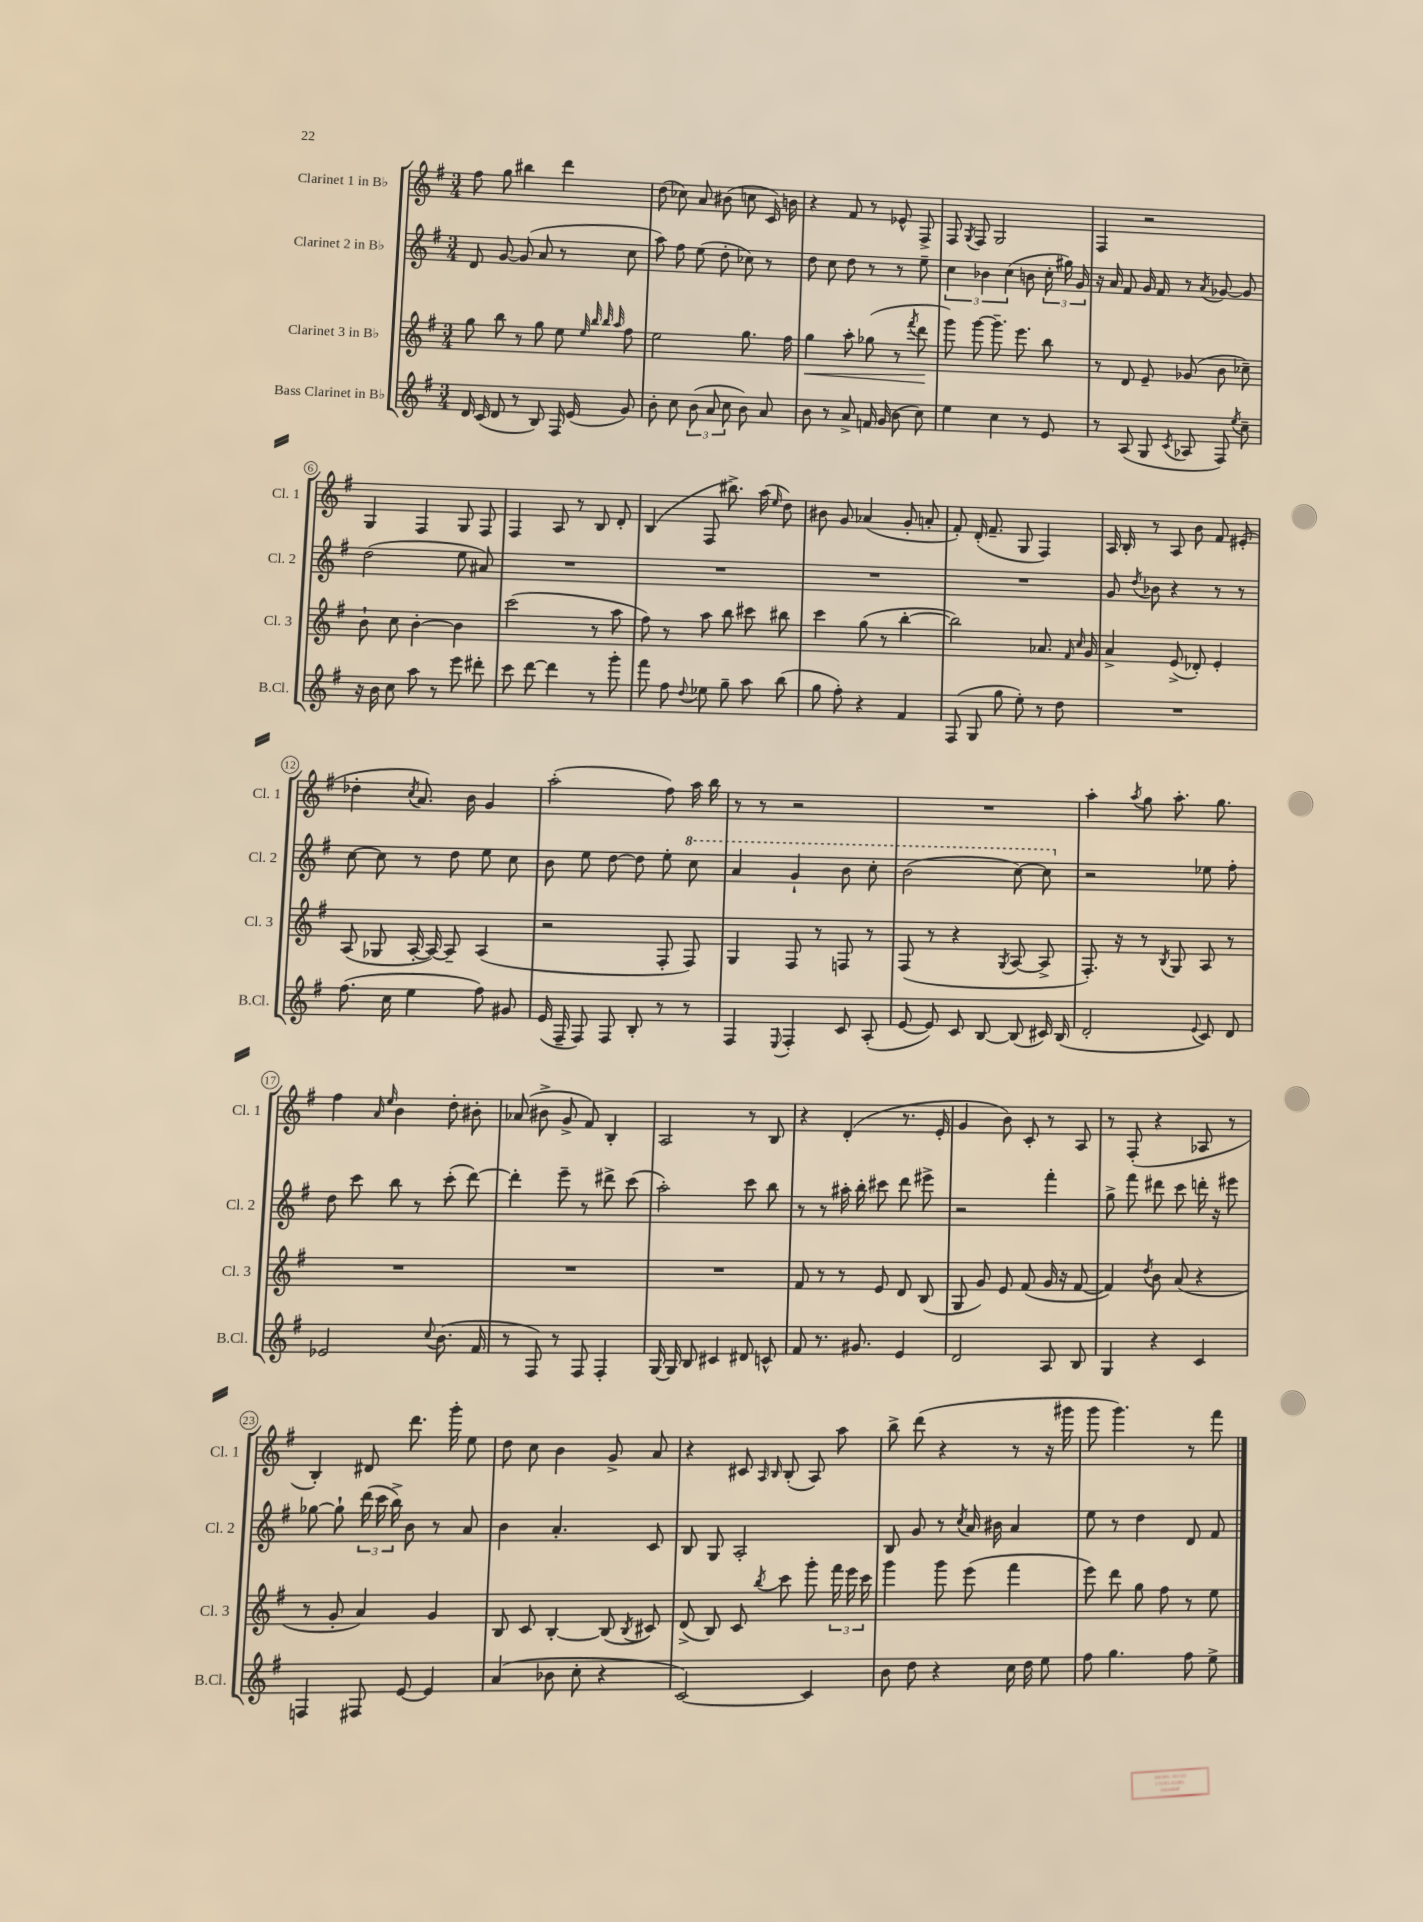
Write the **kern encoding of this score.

**kern	**kern	**kern	**kern
*staff4	*staff3	*staff2	*staff1
*clefG2	*clefG2	*clefG2	*clefG2
*k[f#]	*k[f#]	*k[f#]	*k[f#]
*M3/4	*M3/4	*M3/4	*M3/4
16d	8gg	8d	8ff#
(16c	.	.	.
8d	8bb	[8g	8gg
8r	8r	(8g]	4bb#
8B)	8gg	8a	.
16F#	8ee	8r	4ddd
(16e	.	.	.
.	32qqee	.	.
.	32qqbb	.	.
.	32qqbb	.	.
.	32qqaa	.	.
8g)	8ff#	8cc	.
=	=	=	=
8b'	2ee	8aa)	(8dd
8cc	.	8ff#	8cc-)
(12b	.	(8ee	8a
12a	.	.	.
.	.	8dd'	(8b#
12cc	.	.	.
8b)	8.gg	8cc-)	8cc
8a	.	8r	16c)
.	16ff#	.	16b
=	=	=	=
8b	4gg	8dd	4r
8r	.	8cc	.
8a^	8aa'	8dd	8f#
16f	(8gg-	8r	8r
(16g	.	.	.
8b	8r	8r	8e-^^
.	8qfff#	.	.
8cc)	8ddd	8ee~	8F#^
=	=	=	=
4ee	8ggg)	6cc	8F#
.	.	.	8qG
.	[8ggg	.	8F#
.	.	6b-	.
4cc	8.ggg~]	.	2G
.	.	(6cc	.
.	8.eee	.	.
8r	.	8b	.
8e	8bb	24cc'	.
.	.	24gg#)	.
.	.	24g	.
=	=	=	=
8r	8r	16r	4F#
.	.	16a	.
(8A	8d	8f#	.
8G	8e~	16g	2r
.	.	16f#	.
8qc	.	.	.
8A-	(8g-	8r	.
.	.	8qa	.
8F#)	8b	[8g-	.
8qee	.	.	.
8cc~	8cc-~)	8g-]	.
=	=	=	=
16r	8b`	(2dd	4G
16b	.	.	.
8cc	8cc	.	.
8aa	[4b'	.	4F#
8r	.	.	.
8eee	4b]	8ee	8G
8ddd#'	.	8a#)	8F#
=	=	=	=
8ccc	(2ccc	2.r	4F#
[8ddd	.	.	.
4ddd]	.	.	8A
.	.	.	8r
8r	8r	.	8B
8ggg'	8aa	.	8d'
=	=	=	=
8fff#	8ff#)	2.r	(4B
8ff#	8r	.	.
8qqdd	.	.	.
8ee-	8aa	.	8F#
8gg~	8bb	.	8.bb#^)
8aa	8ccc#	.	.
.	.	.	(16aa
.	.	.	16qqee
(8bb	8bb#	.	8dd)
=	=	=	=
8gg	4ccc	2.r	8b#
8ff#')	.	.	8g
4r	(8gg	.	(4a-
.	8r	.	.
4f#	[4bb'	.	8g'
.	.	.	8a'
=	=	=	=
(8F#	2bb])	2.r	8f#')
8G	.	.	(16d'
.	.	.	8.f#~
8gg	.	.	.
8ee')	.	.	8G
8r	8.a-	.	4F#)
8dd	.	.	.
.	16qqf#	.	.
.	16qqcc	.	.
.	16g	.	.
=	=	=	=
2.r	4a^	8g	16A
.	.	.	16B'
.	.	8qdd	.
.	.	8b-	8r
.	(8e^	4r	8A
.	8d-')	.	8b
.	4e'	8r	8f#
.	.	8r	(8e#'
=	=	=	=
(8.ff#	(8A	[8cc	4dd-'
.	8G-	8cc]	.
16cc	.	.	.
.	.	.	8qcc
4ee	[16A'	8r	8.a)
.	16A_)	.	.
.	8A~]	8dd	.
.	.	.	16b
8ff#)	(4A	8ee	4g
8g#	.	8cc	.
=	=	=	=
(16e	2r	8b	(2aa'
16F#~	.	.	.
8F#)	.	8ee	.
8F#	.	[8dd	.
8B'	.	8dd]	.
8r	8F#'	8ee'	8ff#)
8r	8F#)	8ccc	16aa
.	.	.	16bb
=	=	=	=
4F#	4G	4aa	8r
.	.	.	8r
8qqE	.	.	.
4F#'	8F#	4gg`	2r
.	8r	.	.
8c	8F	8bb	.
(8A'	8r	8ccc'	.
=	=	=	=
[8e	(8F#	(2bb	2.r
8e])	8r	.	.
8c	4r	.	.
[8B	.	.	.
.	8qG	.	.
(8B]	[8A	[8ccc)	.
16c#)	8A^]	8ccc]	.
(16B	.	.	.
=	=	=	=
2d'	8.F#')	2r	4aa'
.	16r	.	.
.	.	.	8qaa
.	8r	.	8gg
.	8qB	.	.
.	8G	.	8.aa'
8qqe	.	.	.
8c)	8A	8ee-	.
.	.	.	8.gg
8d	8r	8ff#'	.
=	=	=	=
2e-	2.r	8dd	4ff#
.	.	8ccc	.
.	.	.	16qqa
.	.	.	16qqee
.	.	8bb	4b
.	.	8r	.
8qqcc	.	.	.
(8.b	.	(8ccc'	8dd'
.	.	[8ddd)	8b#'
16f#	.	.	.
=	=	=	=
8r	2.r	4ddd']	(8a-
8F#)	.	.	8b#^
8r	.	8eee~	8g^
8F#	.	8r	8f#)
4F#'	.	8ddd#^	4B'
.	.	(8ccc	.
=	=	=	=
[16G	2.r	2aa')	2A
16G]	.	.	.
8B	.	.	.
4c#	.	.	.
8d#	.	8ccc	8r
8c^^	.	8bb	8B
=	=	=	=
8f#	8f#	8r	4r
8.r	8r	8r	.
.	8r	16aa#'	(4d'
8.g#	.	16bb'	.
.	8e	8ccc#	.
4e	8d	8ddd	8.r
.	(8B	8eee#^	.
.	.	.	16e'
=	=	=	=
2d	8G	2r	4g
.	8g)	.	.
.	8e	.	8b)
.	(8f#	.	8c'
8A	16g	4fff#'	8r
.	16r	.	.
8B	[8f#	.	8A
=	=	=	=
4G	4f#])	8gg^	8r
.	.	8fff#	(8F#'
.	8qdd	.	.
4r	8b	8ddd#	4r
.	(8a	8ccc	.
4c	4r	16ddd'	8A-
.	.	16r	.
.	.	8eee#	8r
=	=	=	=
4F	8r	[8gg-	4B')
.	8g'	8gg-`]	.
8F#	4a)	(24ddd	8d#
.	.	24ccc	.
.	.	24bb^)	.
[8e	.	8b	8.ddd
4e]	4g	8r	.
.	.	.	16ggg'
.	.	8a	8ee
=	=	=	=
(4a	8B	4b	8dd
.	8c	.	8cc
8b-	[4B'	4.a'	4b
8cc'	.	.	.
4r	(8B]	.	8g^
.	8qB	.	.
.	8c#)	8c	8a
=	=	=	=
[2c)	(8d^	8B	4r
.	8B)	8G	.
.	8c	2A'	8c#
.	.	.	16qqA
.	8qbb	.	16qqB
.	8ccc	.	(8B'
4c]	8ggg'	.	8A)
.	24fff#	.	8aa
.	24eee	.	.
.	24ccc	.	.
=	=	=	=
8b	4ggg	8B	8bb^
8dd	.	8g	(8ddd
4r	8ggg	8r	4r
.	.	8qcc	.
.	(8eee	16a	.
.	.	16b#	.
16cc	4fff#	4a	8r
16dd	.	.	.
8ee	.	.	16r
.	.	.	16ggg#
=	=	=	=
8ff#	8eee)	8ee	8ggg
4.gg	8ddd	8r	4.ggg)
.	8gg	4dd	.
.	8ff#	.	.
8ff#	8r	8d	8r
8ee^	8ee	8f#	8fff#
==	==	==	==
*-	*-	*-	*-
